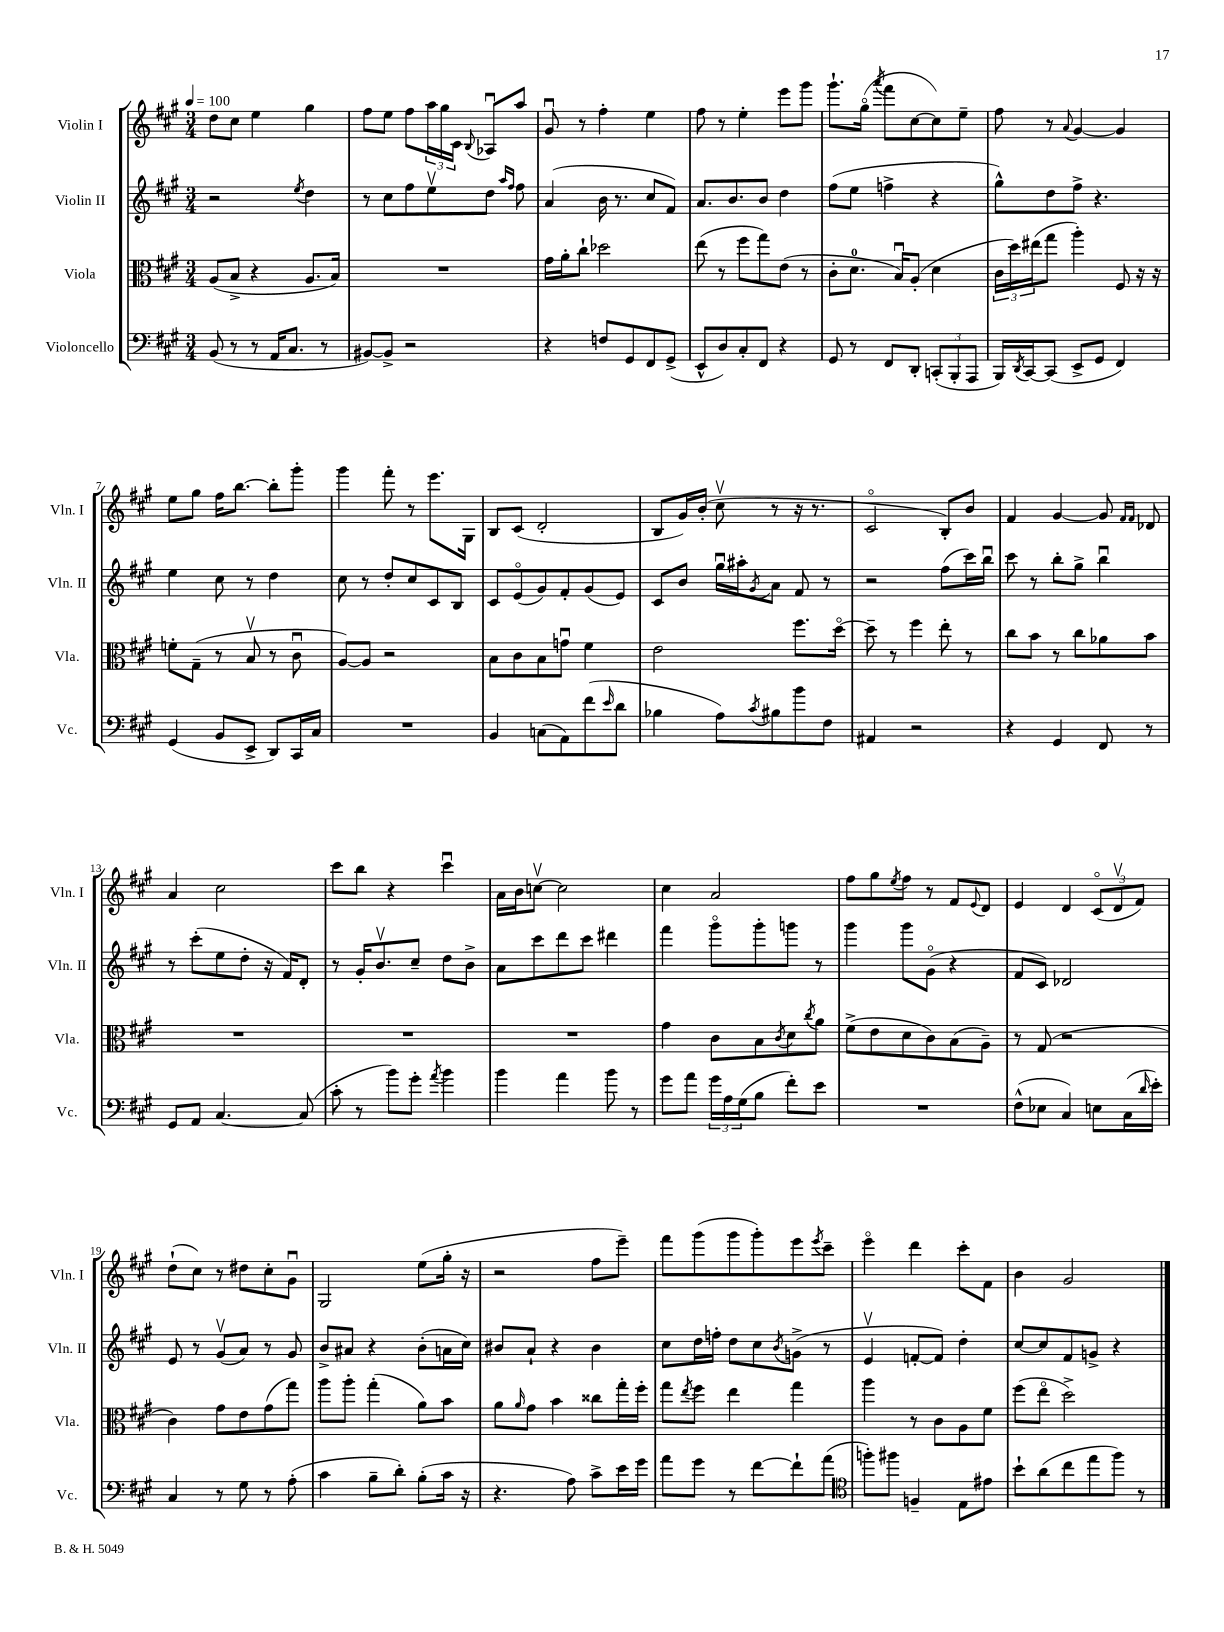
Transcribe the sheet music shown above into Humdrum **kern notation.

**kern	**kern	**kern	**kern
*staff4	*staff3	*staff2	*staff1
*clefF4	*clefC3	*clefG2	*clefG2
*k[f#c#g#]	*k[f#c#g#]	*k[f#c#g#]	*k[f#c#g#]
*M3/4	*M3/4	*M3/4	*M3/4
*MM100	*MM100	*MM100	*MM100
(8BB/	(8A/L	2r	8dd\L
8r	8B^/J	.	8cc#\J
8r	4r	.	4ee\
16AA/LK	.	.	.
8.C#/J	.	.	.
.	.	8qee/	.
.	8.A/L	4dd\	4gg#\
8r	.	.	.
.	16B/Jk)	.	.
=	=	=	=
[8BB#/L)	2.r	8r	8ff#\L
8BB#^/]J	.	8cc#\L	8ee\J
2r	.	8ff#\	8ff#\L
.	.	8eev\	24aa\L
.	.	.	24gg#\
.	.	.	24c#\JJ
.	.	.	8qqB/
.	.	8dd\J	8A-u/L
.	.	16qqaa/LL	.
.	.	16qqff#/JJ	.
.	.	8ff#\	8aa/J
=	=	=	=
4r	16g#\LL	(4a/	8g#u/
.	16a'\J	.	.
.	8cc#`\J	.	8r
8F/L	2dd-\	16b\	4ff#'\
.	.	8.r	.
8GG#/	.	.	.
8FF#/	.	8cc#/L	4ee\
(8GG#^/J	.	8f#/J)	.
=	=	=	=
8EE^^/L	(8ee\	8.a/L	8ff#\
8D/)	8r	.	8r
.	.	8.b/	.
8C#'/	8ff#\L	.	4ee'\
8FF#/J	8gg#\)	8b/J	.
4r	(8e\J	4dd\	8eee\L
.	8r	.	8ggg#\J
=	=	=	=
8GG#/	8c#'\L	(8ff#\L	8.ggg#`\L
8r	8.d\J	8ee\J	.
.	.	.	(16gg#o\Jk
.	.	.	8qaaa/
8FF#/L	.	4ff^\	8fff#\L
.	16Bu/LK)	.	.
8DD'/J	(8A'/J	.	[8cc#\
(12CC'/L	4d\	4r	8cc#\])
12BBB'/	.	.	.
.	.	.	8ee~\J
12AAA/J	.	.	.
=	=	=	=
16BBB/LL)	24c#\LL	8gg#^^\L)	8ff#\
.	24dd\)	.	.
8qDD/	.	.	.
[16CC#/J	.	.	.
.	(24ee#\J	.	.
(8CC#/]J	8gg#\J	8dd\	8r
.	.	.	8qqa/
8EE^/L	4aa'\)	8ff#^\J	[4g#/
8GG#/J	.	4.r	.
4FF#/)	8F#/	.	4g#/]
.	16r	.	.
.	16r	.	.
=	=	=	=
(4GG#/	8f'\L	4ee\	8ee\L
.	(8G#~\J	.	8gg#\J
8BB/L	8r	8cc#\	16ff#\LK
.	.	.	[8.bb\J
8EE^/J	8Bv/	8r	.
8DD/L)	8r	4dd\	8bb'\]L
16CC#/L	8c#u\	.	8ggg#'\J
16C#/JJ	.	.	.
=	=	=	=
2.r	[8A/L)	8cc#\	4ggg#\
.	8A/]J	8r	.
.	2r	8dd'/L	8fff#'\
.	.	8cc#/	8r
.	.	8c#/	8.eee\L
.	.	8B/J	.
.	.	.	16G#\Jk
=	=	=	=
4BB/	8B\L	8c#/L	8B/L
.	8c#\	(8eo/	(8c#/J
(8C\L	8B\	8g#/)	2d'/
8AA\)	8gu\J	8f#'/	.
(8f#\	4f#\	(8g#/	.
16qqe/	.	.	.
8d\J	.	8e/J)	.
=	=	=	=
4B-\	2e\	8c#/L	8B/L
.	.	8b/J	16g#/L)
.	.	.	(16b'/JJ
8A\L)	.	16gg#u\LL	8cc#v\
.	.	16aa#'\J	.
8qc#/	.	8qg#/	.
8B#\	.	8a\J	8r
8b\	8.ff#\L	8f#/	16r
.	.	.	8.r
8F#\J	.	8r	.
.	[16ddo\Jk	.	.
=	=	=	=
4AA#/	8dd~\]	2r	2c#o/
.	8r	.	.
2r	4ff#\	.	.
.	8ee'\	(8ff#\L	8B'/L)
.	8r	16ccc#\L)	8b/J
.	.	16bbu\JJ	.
=	=	=	=
4r	8cc#\L	8ccc#\	4f#/
.	8b\J	8r	.
4GG#/	8r	8bb'\L	[4g#/
.	8cc#\L	8gg#^\J	.
8FF#/	8a-\	4bbu\	8g#/]
.	.	.	16qqf#/LL
.	.	.	16qqf#/JJ
8r	8b\J	.	8d-/
=	=	=	=
8GG#/L	2.r	8r	4a/
8AA/J	.	(8ccc#'\L	.
[4.C#/	.	8ee\	2cc#\
.	.	8dd'\J	.
.	.	16r	.
.	.	16f#/LK)	.
(8C#/]	.	8d'/J	.
=	=	=	=
8c#'\	2.r	8r	8ccc#\L
8r	.	16g#'/LK	8bb\J
.	.	8.bv/	.
8b\L)	.	.	4r
8g#'\J	.	8cc#~/J	.
8qa/	.	.	.
4b\	.	8dd\L	4ccc#u\
.	.	8b^\J	.
=	=	=	=
4b\	2.r	8a\L	16a\LL
.	.	.	16b\J
.	.	8ccc#\	[8ccv\J
4a\	.	8ddd\	2cc\]
.	.	8ccc#\J	.
8b\	.	4ddd#\	.
8r	.	.	.
=	=	=	=
8g#\L	4g#\	4fff#\	4cc#\
8a\J	.	.	.
24g#\LL	8c#\L	8ggg#o\L	2a/
24A\	.	.	.
(24G#\J	.	.	.
8B\J	8B\	8ggg#'\	.
.	8qc#/	.	.
8f#'\L)	8d\	8ggg\J	.
.	8qcc#/	.	.
8e\J	8a\J	8r	.
=	=	=	=
2.r	(8f#^\L	4ggg#\	8ff#\L
.	8e\	.	8gg#\
.	.	.	8qee/
.	8d\	8ggg#\L	8ff#\J
.	8c#\)	(8g#o\J	8r
.	(8B\	4r	8f#/L
.	.	.	8qqe/
.	8A~\J)	.	8d/J
=	=	=	=
(8F#^^\L	8r	8f#/L	4e/
8E-\J	(8G#/	8c#/J)	.
4C#/)	2r	2d-/	4d/
8E\L	.	.	(12c#o/L
.	.	.	12dv/
(16C#\L	.	.	.
.	.	.	12f#/J)
16qqd/	.	.	.
16e'\JJ)	.	.	.
=	=	=	=
4C#/	4c#\)	8e/	(8dd`\L
.	.	8r	8cc#\J)
8r	8g#\L	(8g#v/L	8r
8G#\	8e\	8a/J)	8dd#\L
8r	(8g#\	8r	8cc#'\
(8A'\	8gg#\J)	8g#/	8g#u\J
=	=	=	=
4c#\	8aa\L	8b^/L	2G#/
.	8aa'\J	8a#/J	.
8B~\L	(4gg#'\	4r	.
8d'\J)	.	.	.
(8B'\L	8a\L)	(8b'\L	(8ee\L
16c#\Jk	8b\J	16a\L	16gg#'\Jk
16r	.	16cc#\JJ)	16r
=	=	=	=
4.r	8a\L	8b#/L	2r
.	16qqa/	.	.
.	8g#\J	8a`/J	.
.	4b\	4r	.
8A\)	.	.	.
8c#^\L	8cc##\L	4b#\	8ff#\L
16e\L	16gg#'\L	.	8eee~\J)
16g#\JJ	16ff#'\JJ	.	.
=	=	=	=
8a\L	8gg#\L	8cc#\L	8fff#\L
.	8qee/	.	.
8g#\J	8ff#\J	16dd\L	(8ggg#\
.	.	16ff'\JJ	.
8r	4ee\	8dd\L	8ggg#\
[8f#\L	.	8cc#\	8ggg#'\)
.	.	8qb/	.
8f#`\]	4gg#\	(8g^\J	8eee\
.	.	.	8qeee/
(8a\J	.	8r	8ccc#~\J
=	=	=	=
*clefC4	*	*	*
8ff'\L)	4aa\	4ev/	4eeeo\
8ff#\J	.	.	.
4F~/	8r	[8f'/L	4ddd\
.	8c#\L	8f/]J)	.
8E\L	8A\	4dd'\	8ccc#'\L
8e#\J	8f#\J	.	8f#\J
=	=	=	=
8b`\L	(8ff#\L	[8cc#/L	4b\
(8a\	8eeo\J	8cc#/]	.
8cc#\	2dd^\)	8f#/	2g#/
8ee\	.	8g^/J	.
8ff#\J)	.	4r	.
8r	.	.	.
==	==	==	==
*-	*-	*-	*-
